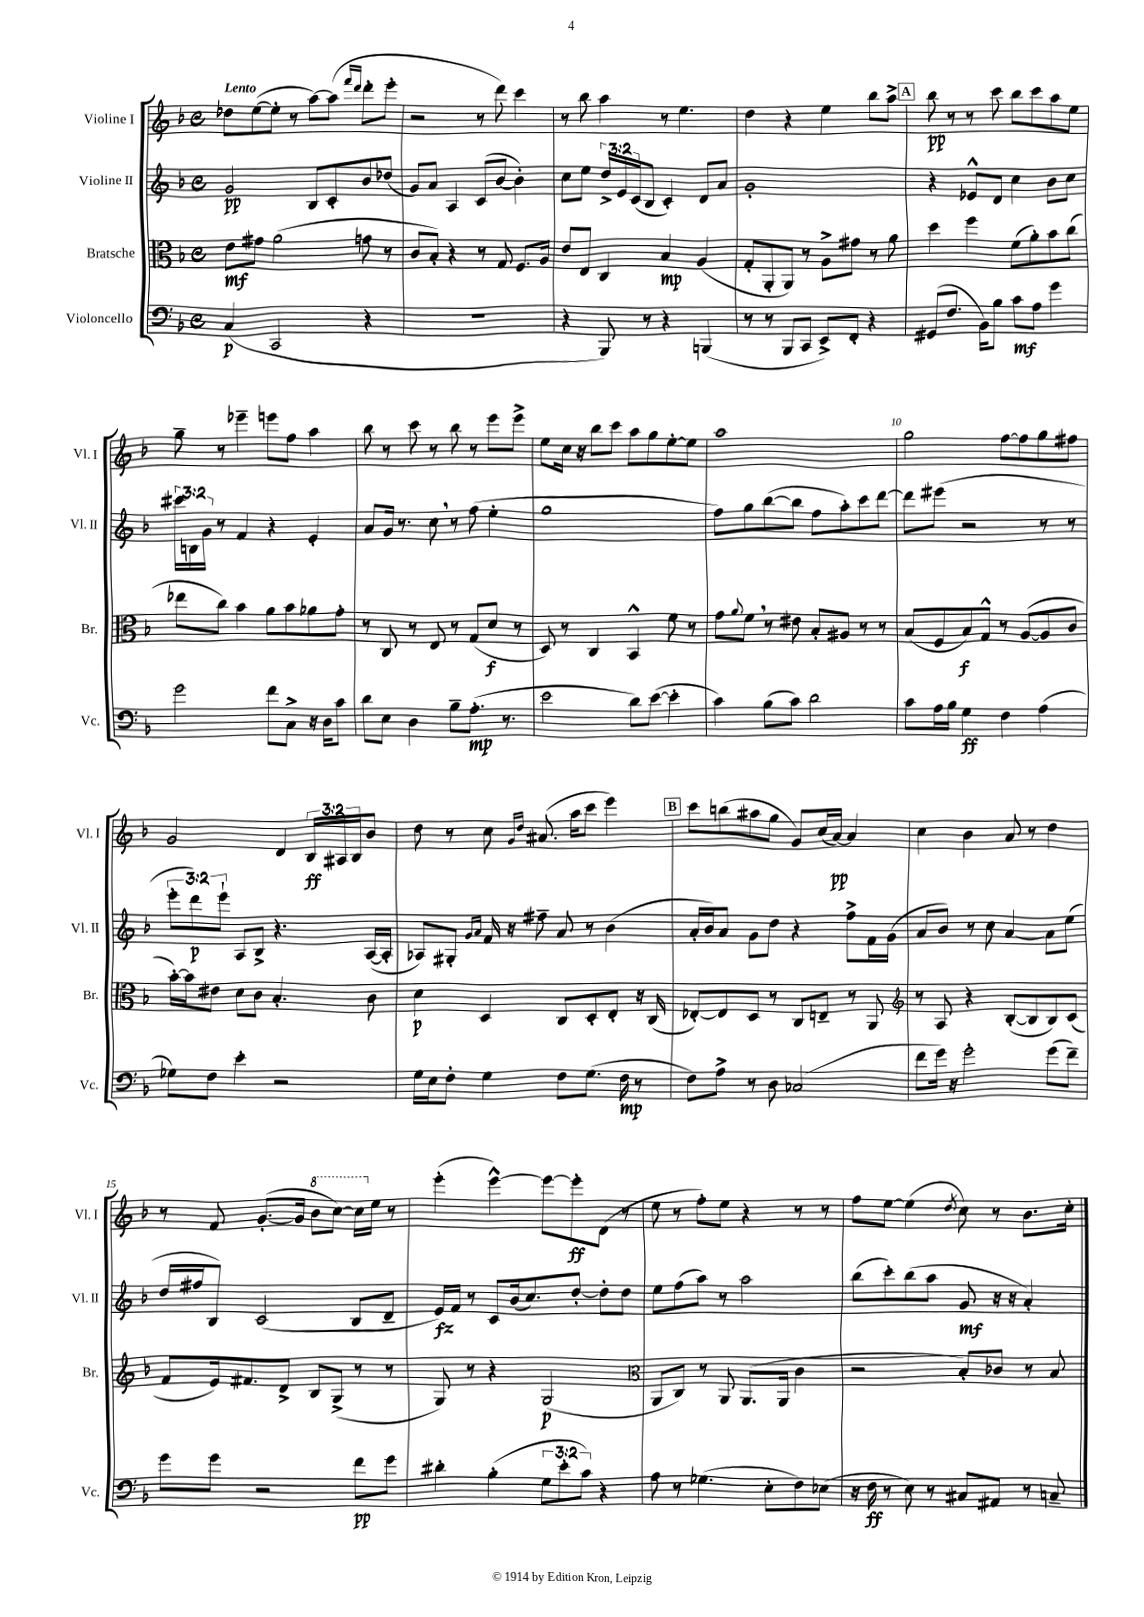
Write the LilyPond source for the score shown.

<<
\new StaffGroup <<
\new Staff = "s0" \with { instrumentName = "Violine I" shortInstrumentName = "Vl. I" } {
    \clef treble \key f \major \defaultTimeSignature \time 4/4 \override Staff.TupletNumber.text = #tuplet-number::calc-fraction-text \tempo "Lento"
    des''8 e''8~( e''8-. r8 a''8~) a''8( \grace { f'''16 d'''16 } d'''8-. e'''8-. |
    r2 r8 d'''8) c'''4 |
    r8 bes''8 a''4 r8 e''4. |
    d''4 r4 e''4 bes''8 a''8-> |
    \mark \markup { \box "A" } bes''8\pp r8 r8 c'''8 bes''8 c'''8 a''8 e''8 |
    g''8-- r8 ees'''4-- e'''8 f''8 a''4 |
    bes''8 r8 c'''8 r8 bes''8 r8 e'''8 e'''8-> |
    e''8 c''16 r16 bes''8 c'''8 a''8 g''8 e''8~-. e''8 |
    a''1 |
    g''2 f''8~ f''8 g''8 fis''8 |
    g'2 d'4 \tuplet 3/2 { bes16\ff ais16 bes16 } bes'8 |
    d''8 r8 c''8 \grace { g'16 d''16 } ais'8.( a''16 c'''8 e'''4) |
    \mark \markup { \box "B" } c'''8 b''8( ais''8 g''8 g'8) c''16( a'16~\pp) a'4 |
    c''4 bes'4 a'8 r8 d''4 |
    r8 f'8 g'8.~-.( g'16 \ottava #1 bes''8 c'''8~) c'''16 \ottava #0 e''16 r8 |
    e'''4-.( e'''4~-^) e'''8~ e'''8-.\ff d'8( r8 |
    e''8 r8 f''8-.) e''8 r4 r8 r8 |
    f''8 e''8~ e''4( \acciaccatura { d''8 } c''8) r8 bes'8. c''16-. \bar "|." |
}
\new Staff = "s1" \with { instrumentName = "Violine II" shortInstrumentName = "Vl. II" } {
    \clef treble \key f \major \defaultTimeSignature \time 4/4 \override Staff.TupletNumber.text = #tuplet-number::calc-fraction-text
    g'2\pp bes8 c'8-. bes'8 des''8( |
    g'8) a'8 a4 c'8( bes'8~ bes'4-.) |
    c''8 e''8 \tuplet 3/2 { d''16-> e'16 c'16( } bes8 c'4-.) d'8 a'8 |
    g'1-. |
    \mark \markup { \box "A" } r4 ees'8-^ d'8 c''4 bes'8 c''8 |
    \tuplet 3/2 { cis'''16 b16 g'16 } r8 f'4 r4 e'4-. |
    a'8 g'16 r8. c''8 \breathe r8 f''8( e''4-. |
    g''1 |
    f''8) g''8 bes''8~( bes''8 f''8 a''8-.) c'''8 d'''8~ |
    d'''8 eis'''8( r2 r8 r8 |
    \tuplet 3/2 { e'''8-. d'''8\p) e'''8-! } a8 bes8-> r4. a16~( a16-. |
    aes8) gis8-. \grace { g'16 a'16 } f'16 r16 fis''8-- a'8 r8 bes'4( |
    \mark \markup { \box "B" } a'16-. bes'16) a'8 g'8 d''8 r4 f''8-> f'16 g'16( |
    a'8 bes'8) r8 c''8 a'4~ a'8 e''8( |
    d''16 fis''16 bes8) c'2( bes8 d'8-- |
    e'16\fz) f'16 r8 c'8 bes'16( c''8.) d''8~-. d''8-. d''8 |
    e''8 f''8( a''8) r8 a''2 |
    bes''8( c'''8-.) bes''8( a''8 g'8\mf r16 r16 a'4-.) \bar "|." |
}
\new Staff = "s2" \with { instrumentName = "Bratsche" shortInstrumentName = "Br." } {
    \clef alto \key f \major \defaultTimeSignature \time 4/4
    e'8\mf gis'8 a'2( g'8 r8 |
    c'8 bes8-.) r4 r8 g8 f8. a16 |
    e'8 e8 c4 bes4\mp a4( |
    g8-. a,8-. a,8) r8 a8-> gis'8 r8 a'8 |
    \mark \markup { \box "A" } d''4 f''4 f'8( a'8-.) bes'8 c''8( |
    ees''8 c''8) bes'4 a'8 bes'8 aes'8 g'8-. |
    r8 c8 r8 e8 r8 g8( d'8\f r8 |
    d8) r8 c4 bes,4-^ f'8 r8 |
    g'8 \appoggiatura { a'8 } f'8 \breathe r8 eis'8 bes8-. ais8 r8 r8 |
    bes8( f8 bes8\f) g8-^ r8 a8~( a8 c'8 |
    bes'16~-.) bes'16 eis'8 d'8 c'8 bes4.-. c'8 |
    d'4\p d4 c8 d8-. e8-. r16 c16( |
    \mark \markup { \box "B" } ees8~-.) ees8 d8 r8 c8 e8-- r8 a,8 |
    \clef treble r8 a8 r4 bes8~-.( bes8 bes8) c'8( |
    f'8 e'16) fis'8. d'8-> bes8 g8->( r8 r8 |
    g8) r8 r4 g2\p( |
    \clef alto a,8 c8) r8 a,8 a,8.( a,16 c'4 |
    r2 bes8-.) ces'8 r8 bes8 \bar "|." |
}
\new Staff = "s3" \with { instrumentName = "Violoncello" shortInstrumentName = "Vc." } {
    \clef bass \key f \major \defaultTimeSignature \time 4/4 \override Staff.TupletNumber.text = #tuplet-number::calc-fraction-text
    c4\p( c,2 r4 |
    R1 |
    r4 bes,,8) r8 r4 b,,4( |
    r8 r8 bes,,8 c,8 e,8->) f,8-. r4 |
    \mark \markup { \box "A" } gis,8( f8. bes,16) bes8 c'8\mf a8 g'4 |
    g'2 f'8 c8-> r16 d16 c'8 |
    d'8 e8 d4 bes8-- a8.-.\mp( r8. |
    e'2 d'8) e'8~( e'4-. |
    c'4) bes8( c'8) d'2 |
    c'8 a16 bes16 g4\ff f4 a4( |
    ges8) f8 e'4-. r2 |
    g16 e16 f8-. g4 f8 g8.( f16\mp r8 |
    \mark \markup { \box "B" } f8) a8-> r8 d8 ces2( |
    f'8 g'16) r16 g'2-. g'8( f'8--) |
    g'8 g'8 r2 f'8\pp g'8 |
    dis'4-. bes4-.( \tuplet 3/2 { g8 e'8-. c'8) } r4 |
    a8 r8 ges4.( e8-. f8) ees8( |
    r16 f16\ff r8 e8) r8 cis8 ais,8 r8 c8-- \bar "|." |
}
>>
>>
\layout { \context { \Score \override BarNumber.break-visibility = ##(#f #t #t) barNumberVisibility = #(every-nth-bar-number-visible 5) } }
